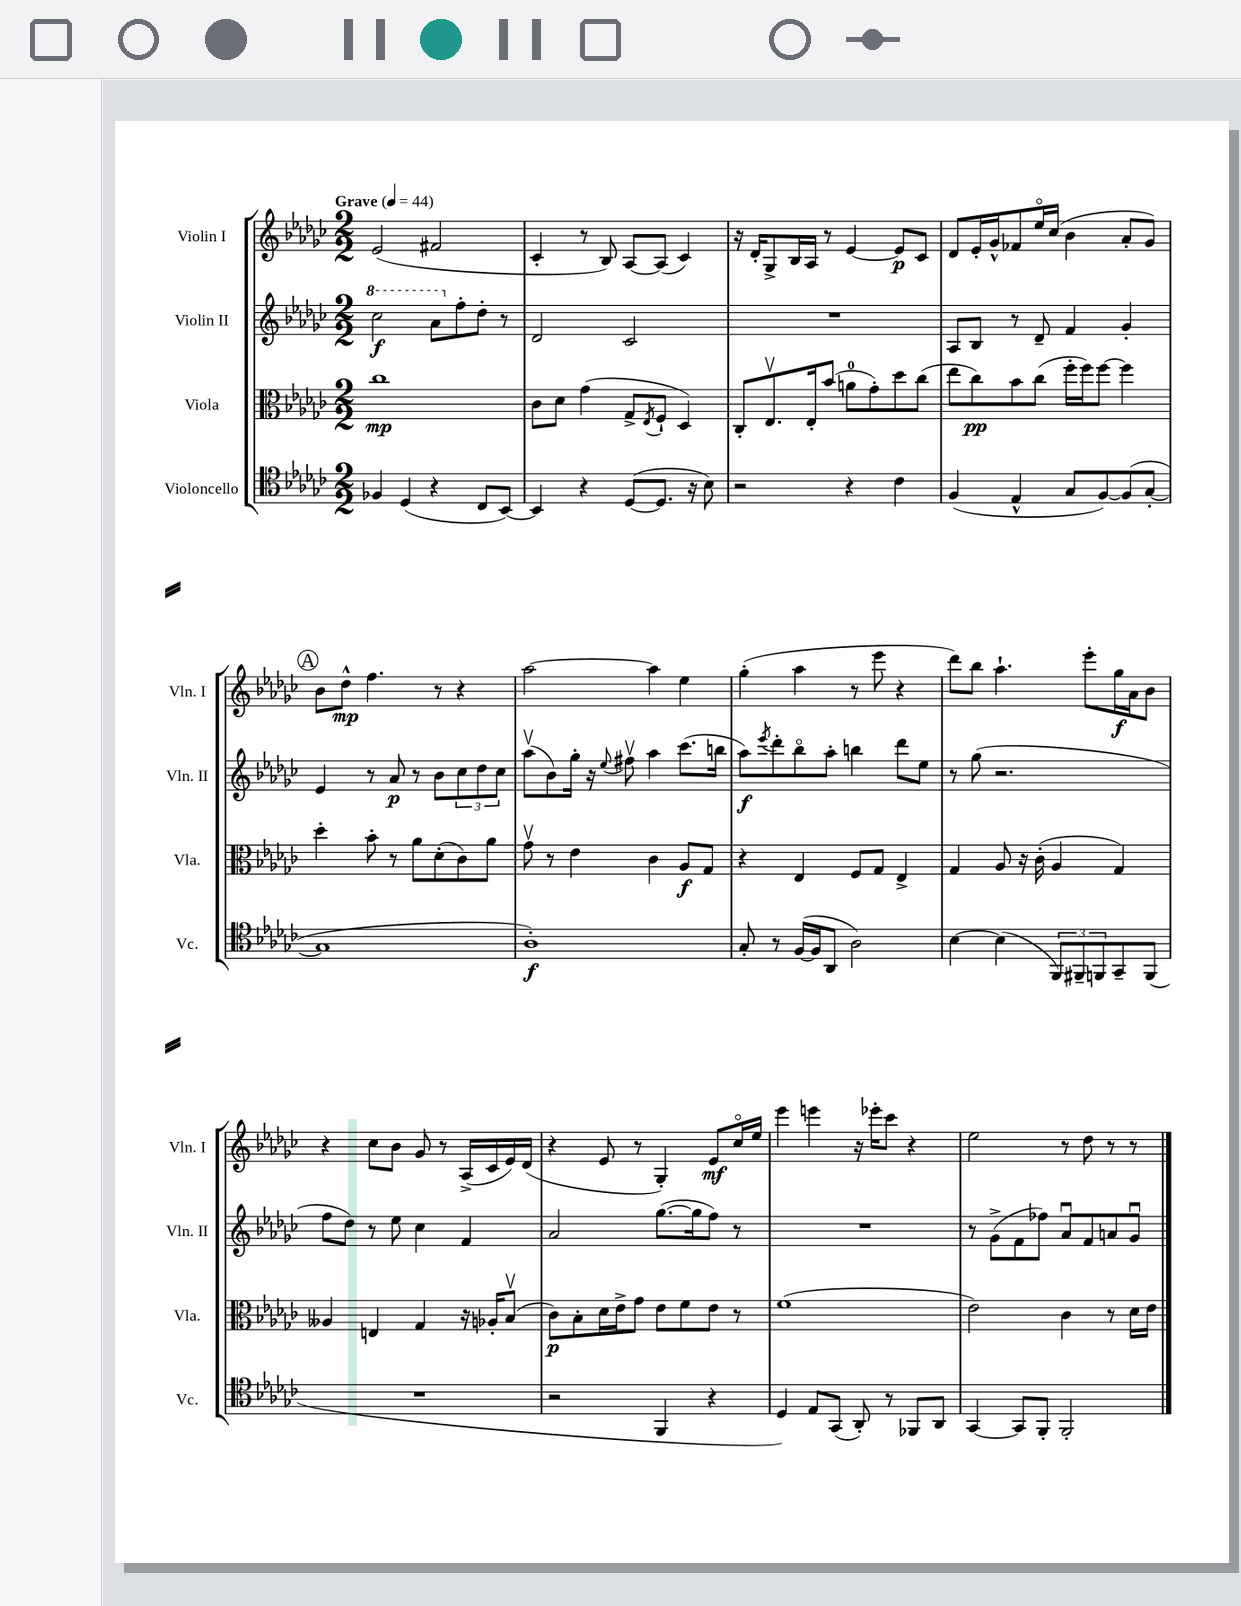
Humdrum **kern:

**kern	**kern	**kern	**kern
*staff4	*staff3	*staff2	*staff1
*clefC4	*clefC3	*clefG2	*clefG2
*k[b-e-a-d-g-c-]	*k[b-e-a-d-g-c-]	*k[b-e-a-d-g-c-]	*k[b-e-a-d-g-c-]
*M2/2	*M2/2	*M2/2	*M2/2
*MM44	*MM44	*MM44	*MM44
4F-	1cc-	2ccc-	(2e-
(4D-	.	.	.
4r	.	8aa-	2f#
.	.	8ff'	.
8C-	.	8dd-'	.
[8BB-)	.	8r	.
=	=	=	=
4BB-]	8c-	2d-	4c-'
.	8d-	.	.
4r	(4g-	.	8r
.	.	.	8B-)
([8D-	8G-^	2c-	[8A-
.	8qE-	.	.
8.D-]	8F`	.	(8A-]
.	4D-)	.	4c-)
16r	.	.	.
8B-)	.	.	.
=	=	=	=
2r	8C-'	1r	16r
.	.	.	16d-'
.	8.E-v	.	8G-^
.	.	.	16B-
.	16E-'	.	16A-
.	(8b-	.	8r
4r	8a	.	[4e-
.	8g-')	.	.
4c-	8dd-	.	8e-]
.	(8cc-	.	8c-
=	=	=	=
(4F	8ee-	8A-	8d-
.	8cc-)	8B-	16e-'
.	.	.	16g-^^
4E-^^	8b-	8r	8f-
.	(8cc-	8d-~	16ee-o
.	.	.	(16cc-
8G-	16ff'	4f	4b-
.	16ff)	.	.
[8F)	[8ff	.	.
(8F]	4ff]	4g-'	8a-'
[8G-'	.	.	8g-)
=	=	=	=
1G-]	4dd-'	4e-	8b-
.	.	.	8dd-^^
.	8b-'	8r	4.ff
.	8r	8a-	.
.	8a-	8r	.
.	(8d-'	8b-	8r
.	8c-)	12cc-	4r
.	.	12dd-	.
.	8a-	.	.
.	.	12cc-	.
=	=	=	=
1A-')	8g-v	(8aa-v	[2aa-
.	8r	8b-)	.
.	4e-	16gg-'	.
.	.	16r	.
.	.	8qqee-	.
.	.	8ff#v	.
.	4c-	4aa-	4aa-]
.	8A-	(8.ccc-	4ee-
.	8G-	.	.
.	.	16bb	.
=	=	=	=
8G-'	4r	8aa-)	(4gg-'
.	.	8qeee-	.
8r	.	8ddd-'	.
([16F	4E-	8bb-o	4aa-
16F]	.	.	.
8AA-	.	8aa-'	.
2A-)	8F	4bb	8r
.	8G-	.	8eee-
.	4E-^	8ddd-	4r
.	.	8ee-	.
=	=	=	=
[4B-	4G-	8r	8ddd-)
.	.	(8gg-	8bb-
(4B-]	8A-	2.r	4.aa-`
.	16r	.	.
.	(16c-'	.	.
12FF)	4A-	.	.
12FF#~	.	.	.
.	.	.	8eee-'
12FF	.	.	.
8GG-~	4G-)	.	16gg-
.	.	.	16a-
(8FF	.	.	8b-
=	=	=	=
1r	4A--	8ff	4r
.	.	8dd-)	.
.	4E	8r	8cc-
.	.	8ee-	8b-
.	4G-	4cc-	8g-
.	.	.	8r
.	16r	4f	(16A-^
.	16A-'	.	16c-
.	(8B-v	.	16e-)
.	.	.	(16d-
=	=	=	=
2r	8c-)	2a-	4r
.	8B-'	.	.
.	16d-	.	8e-
.	16e-^	.	.
.	8g-	.	8r
4FF	8e-	([8.gg-	4G-')
.	8f	.	.
.	.	16gg-]	.
4r	8e-	8ff)	8e-
.	8r	8r	16cc-o
.	.	.	16ee-
=	=	=	=
4D-)	(1f	1r	4eee-
8E-	.	.	4eee
(8GG-	.	.	.
8AA-')	.	.	16r
.	.	.	16eee-'
8r	.	.	8ccc-
8FF-	.	.	4r
8AA-	.	.	.
=	=	=	=
[4GG-	2e-)	8r	2ee-
.	.	(8g-^	.
8GG-]	.	8f	.
8FF'	.	8ff-)	.
2FF'	4c-	8a-u	8r
.	.	8f	8dd-
.	8r	8a	8r
.	16d-	8g-u	8r
.	16e-	.	.
==	==	==	==
*-	*-	*-	*-
